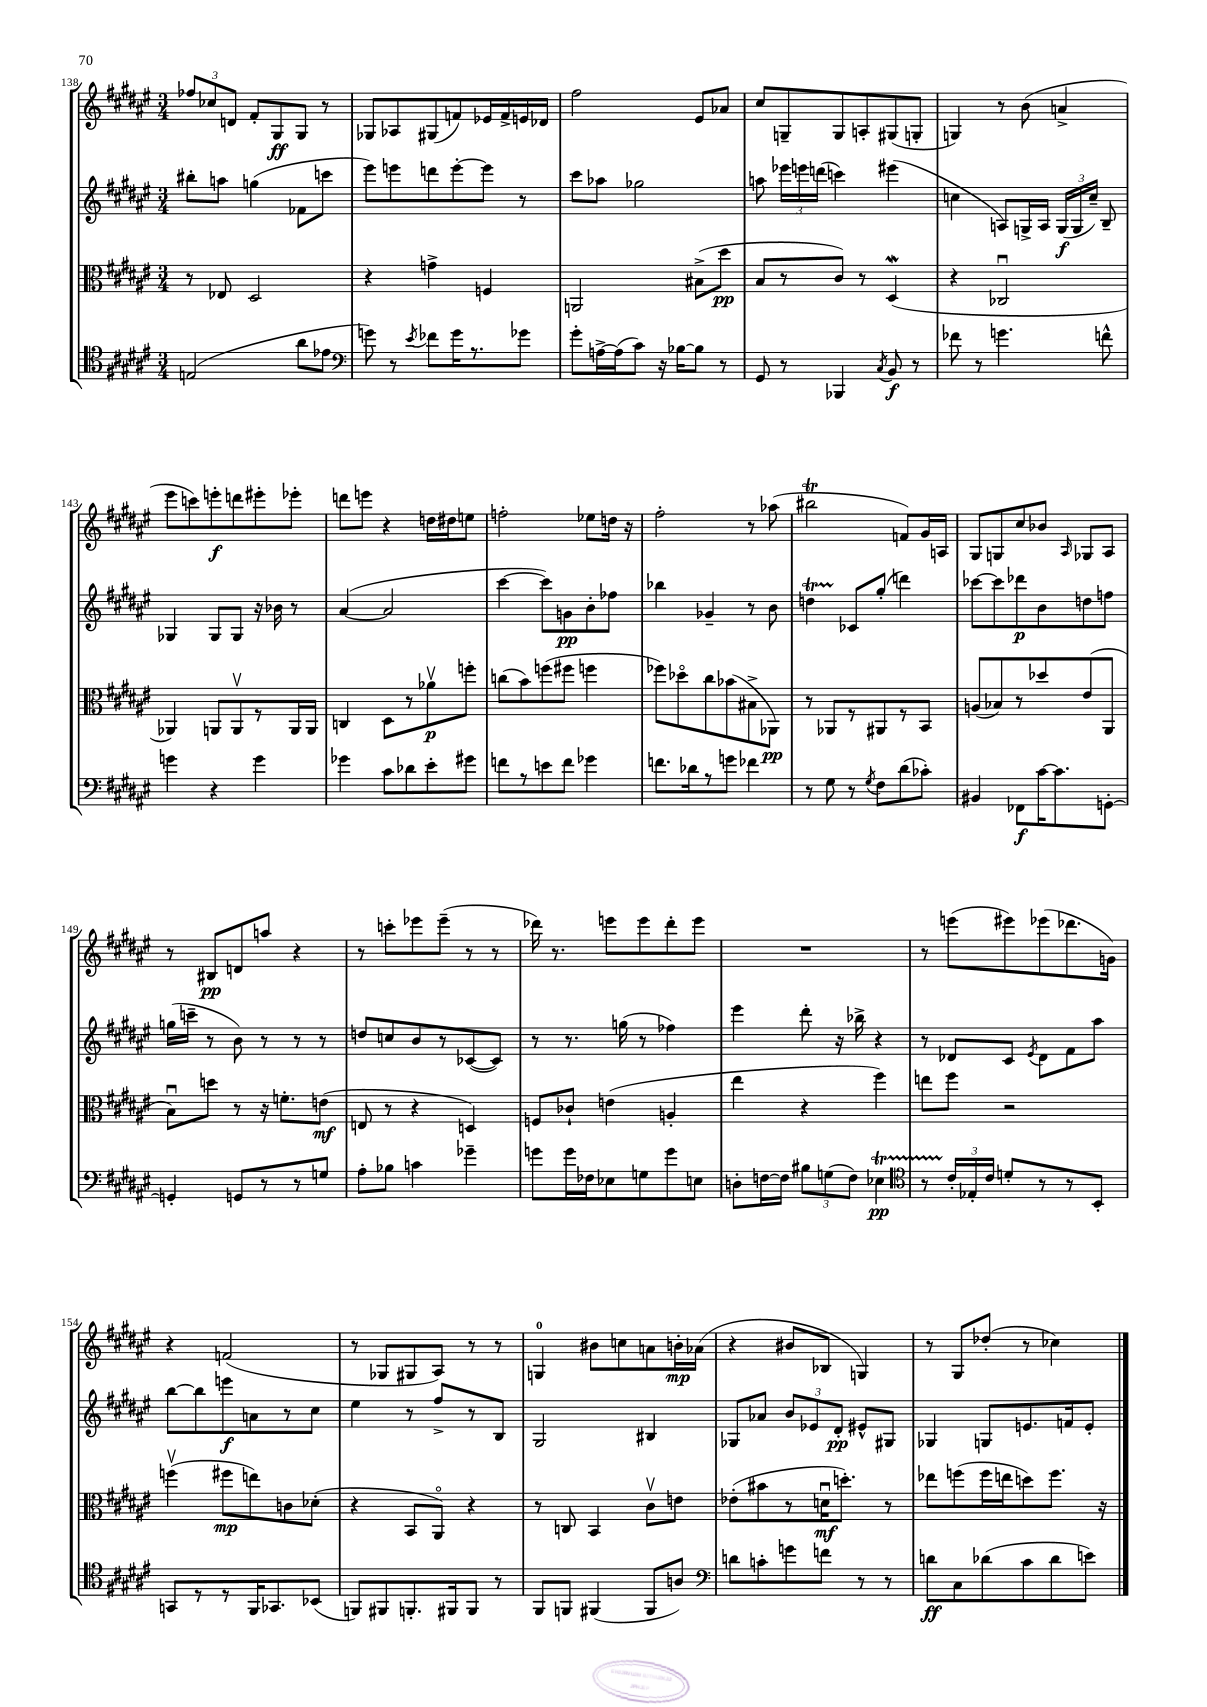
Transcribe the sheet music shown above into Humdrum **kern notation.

**kern	**kern	**kern	**kern
*staff4	*staff3	*staff2	*staff1
*clefC4	*clefC3	*clefG2	*clefG2
*k[f#c#g#d#a#e#]	*k[f#c#g#d#a#e#]	*k[f#c#g#d#a#e#]	*k[f#c#g#d#a#e#]
*M3/4	*M3/4	*M3/4	*M3/4
(2E	8r	8bb#'	12ff-
.	.	.	12cc-
.	8E-	8aa	.
.	.	.	12d
.	2D#	(4gg	8f#'
.	.	.	8G#
8a#	.	8f-	8G#
8e-	.	8ccc	8r
=	=	=	=
*clefF4	*	*	*
8g)	4r	8eee#)	8G-
8r	.	8eee	8A-
8qe#	.	.	.
8f-	4g^	8ddd	(8G#
16g	.	[8eee'	8f)
8.r	.	.	.
.	4F	8eee]	16e-
.	.	.	16f^
8g-	.	8r	16e
.	.	.	16d-
=	=	=	=
8g#'	2AA	8ccc#	2ff#
[16A^	.	8aa-	.
(16A]	.	.	.
8c#)	.	2gg-	.
16r	.	.	.
[16B-	.	.	.
8B-]	(8B#^	.	8e#
8r	8dd#	.	8a-
=	=	=	=
8GG#	8B	8aa	8cc#
8r	8r	24eee-	8G~
.	.	24eee	.
.	.	(24ddd	.
4BBB-	8c#)	4ccc)	8G
.	8r	.	8A'
8qC#	.	.	.
8BB	(4D#	(4eee#	(8G#
8r	.	.	8G'
=	=	=	=
8f-	4r	4cc	4G)
8r	.	.	.
4.g	2C-u	8A)	8r
.	.	16G^	(8b
.	.	16A	.
.	.	(24G	4a^
.	.	24G	.
.	.	24cc~)	.
8f^^	.	8B~	.
=	=	=	=
4g	4AA-)	4G-	8eee#
.	.	.	8ccc)
4r	8AA	8G-	8eee'
.	8AAv	8G-	8ddd
4g	8r	16r	8eee#'
.	.	16b-	.
.	16AA	8r	8eee-'
.	16AA	.	.
=	=	=	=
4g-	4C	([4a#	8ddd
.	.	.	8eee
8c#	8D#	2a#]	4r
8d-	8r	.	.
8e#'	8a-v	.	16dd
.	.	.	16dd#
8g#	8ff'	.	8ee
=	=	=	=
8f	(8cc	[4ccc#	2ff'
8r	8b)	.	.
8e	(8ff	8ccc#])	.
8f	8ff#	8g	.
4g-	4ff	8b'	8ee-
.	.	8ff-	16dd
.	.	.	16r
=	=	=	=
8.f	8ff-)	4bb-	2ff#'
.	8dd-o	.	.
16d-	.	.	.
8r	8cc#	4g-~	.
8g	(8b-	.	.
4f-	8B#^	8r	8r
.	8AA-)	8b	(8aa-
=	=	=	=
8r	8r	4dd	2bb#
8G#	8AA-	.	.
8r	8r	8c-	.
8qG#	.	.	.
8F#	8AA#	(8gg#'	.
(8d#	8r	4ddd)	8f)
8c-')	8BB	.	16g#
.	.	.	16A
=	=	=	=
4BB#	(8A	[8ccc-	8G#
.	8B-)	8ccc-]	8G
8FF-	8r	8ddd-	8cc#
[16c#	8dd-	8b	8b-
8.c#]	.	.	.
.	.	.	16qqA#
.	(8e#	8dd	8G-
[8GG'	8AA#	8ff	8A#
=	=	=	=
4GG']	8Bu)	(16gg	8r
.	.	16ccc~	.
.	8dd	8r	8B#
8GG	8r	8b)	8d
8r	16r	8r	8aa
.	8.f'	.	.
8r	.	8r	4r
8G	(8e	8r	.
=	=	=	=
8A#'	8E	8dd	8r
8B-	8r	8cc	8ccc'
4c	4r	8b	8eee-
.	.	8r	(8eee-~
4g-~	4D)	([8c-	8r
.	.	8c-])	8r
=	=	=	=
8g	8F	8r	16ddd-)
.	.	.	8.r
16g	8c-`	8.r	.
16F-	.	.	.
8E-	(4e	.	8eee
.	.	(16gg	.
8G	.	8r	8eee
8g	4A'	4ff-)	8ddd-'
8E	.	.	8eee
=	=	=	=
8D'	4ee#	4eee#	2.r
[16F	.	.	.
16F]	.	.	.
12B#	4r	8ddd#'	.
(12G	.	.	.
.	.	16r	.
12F)	.	.	.
.	.	16bb-^	.
4E-	4ff#)	4r	.
=	=	=	=
*clefC4	*	*	*
8r	8ee	8r	8r
24c#'	8ff#	8d-	(8eee
24E-'	.	.	.
24c#	.	.	.
8d'	2r	8c#	8eee#)
.	.	8qe#	.
8r	.	8d-	(8eee-
8r	.	8f#	8.ddd-
8BB'	.	8aa#	.
.	.	.	16g)
=	=	=	=
8GG	(4ffv	[8bb	4r
8r	.	8bb]	.
8r	8ff#	8eee	(2f
16FF#	8ee)	8a	.
8.GG-	.	.	.
.	8c	8r	.
(8BB-	(8d-'	8cc#	.
=	=	=	=
8FF)	4r	4ee#	8r
8FF#	.	.	8G-
8.FF'	8BB	8r	8G#
.	8AA#o)	8ff#^	8A#)
16FF#	.	.	.
8FF#	4r	8r	8r
8r	.	8B	8r
=	=	=	=
8FF#	8r	2G#	4G
8FF	8C	.	.
(4FF#	4BB	.	8b#
.	.	.	8cc
8FF#	8c#v	4B#	8a
8A)	8e	.	16b'
.	.	.	(16a-
=	=	=	=
*clefF4	*	*	*
8d	(8e-'	8G-	4r
8c'	8b#	8a-	.
8g	8r	12b	8b#
.	.	12e-	.
8f	16du	.	8B-
.	.	12d#'	.
.	8.dd')	.	.
8r	.	8e#^^	4G)
8r	8r	8G#	.
=	=	=	=
8d	8ee-	4G-	8r
8C#	(8ff	.	8G#
(8d-	16ff	8G	(8dd-'
.	16ee	.	.
8c#	8dd)	8.e	8r
8d-	8.ff	.	4cc-)
.	.	16f	.
8e)	.	8e'	.
.	16r	.	.
==	==	==	==
*-	*-	*-	*-
